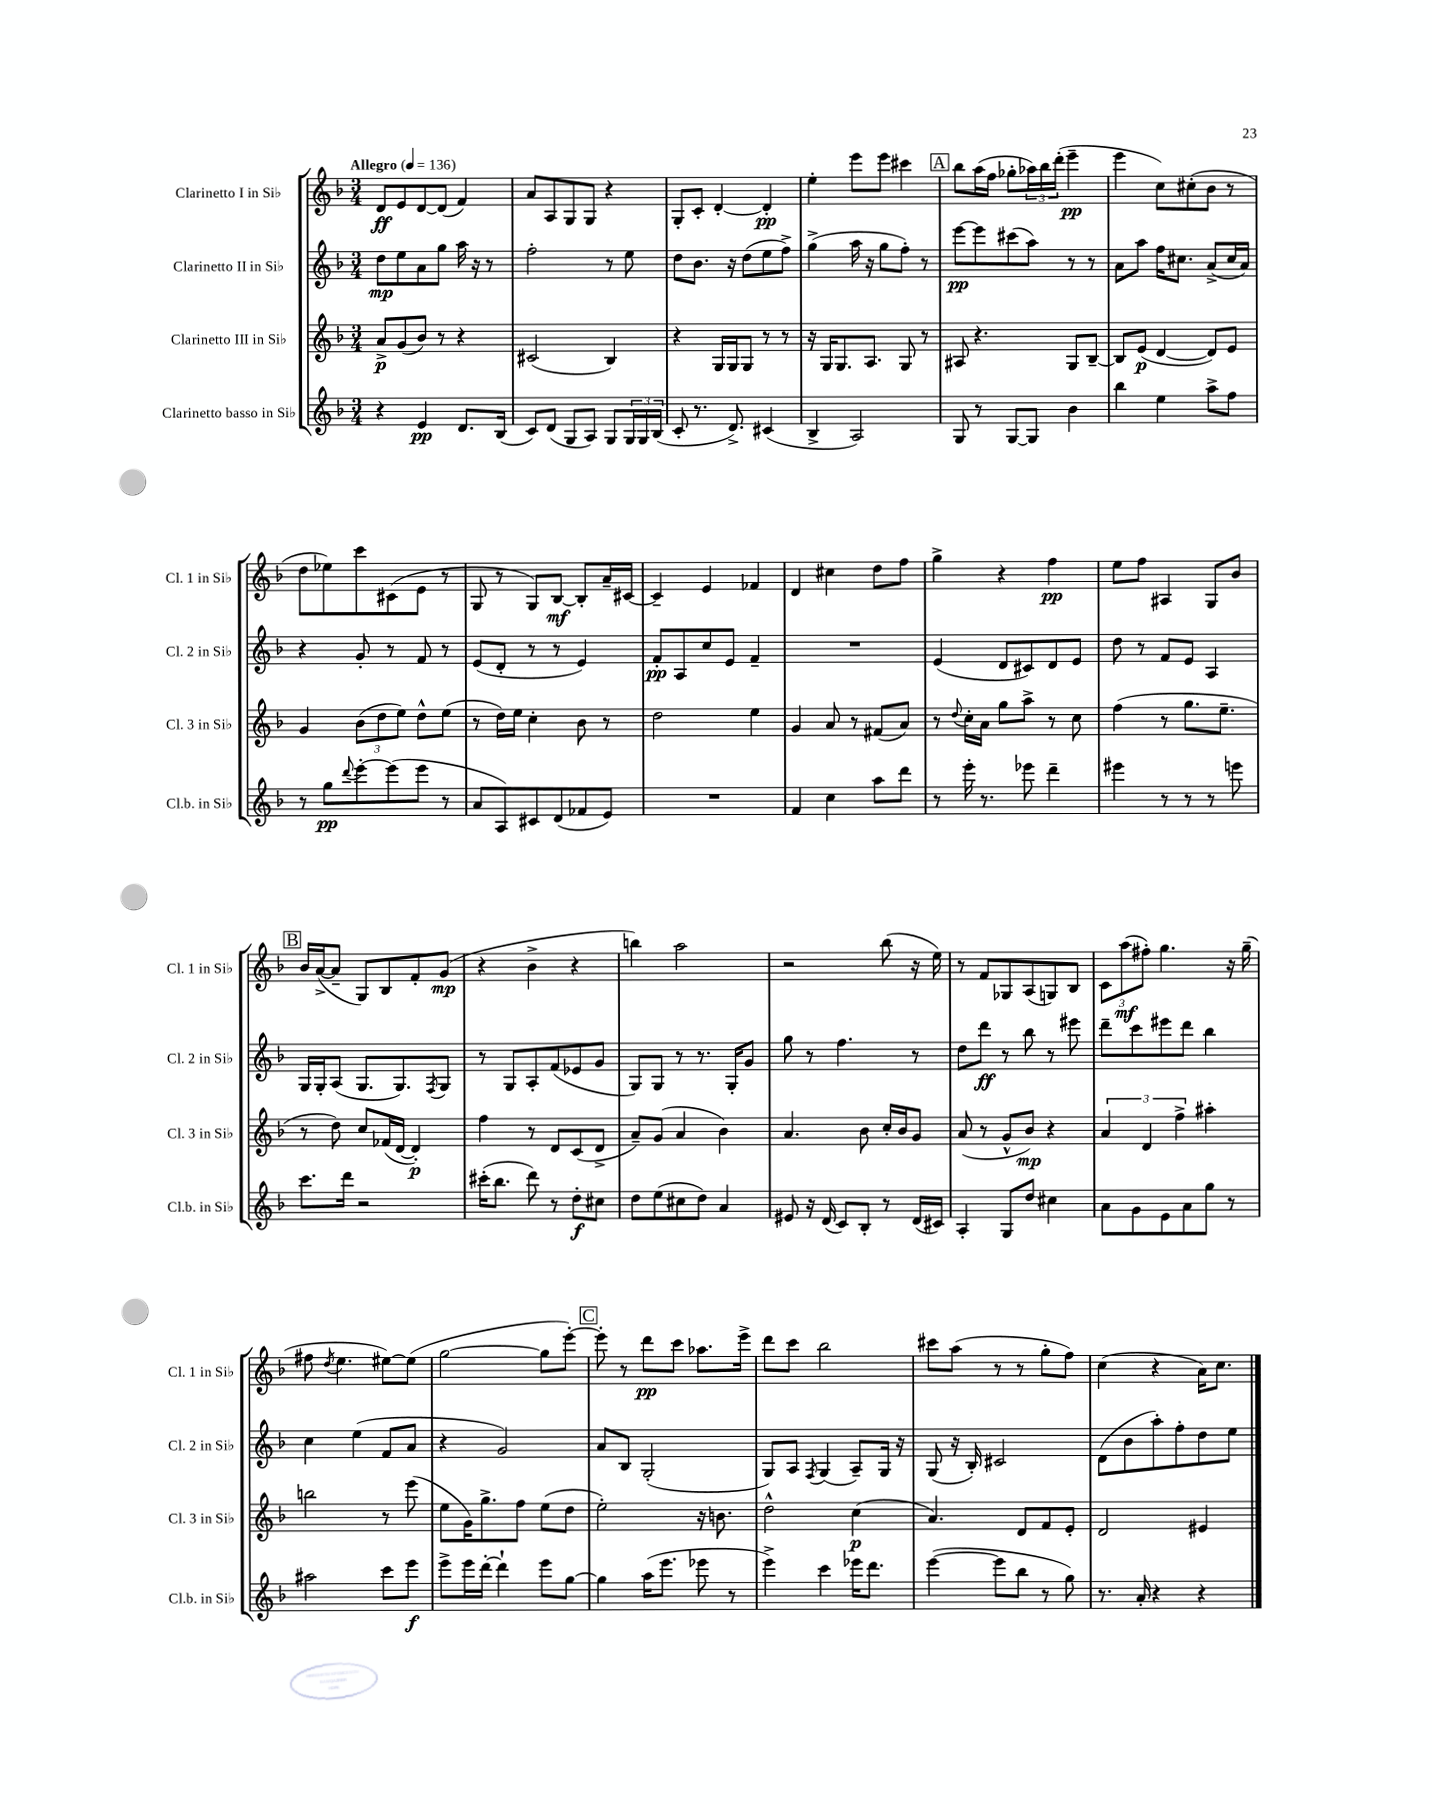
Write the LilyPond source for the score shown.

<<
\new StaffGroup <<
\new Staff = "s0" \with { instrumentName = "Clarinetto I in Sib" shortInstrumentName = "Cl. 1 in Sib" } {
    \clef treble \key f \major \numericTimeSignature \time 3/4 \tempo "Allegro" 4 = 136
    d'8\ff e'8 d'8~ d'8( f'4) |
    a'8 a8 g8 g8 r4 |
    g8-. c'8-. d'4~-. d'4-.\pp |
    e''4-. e'''8 e'''8 cis'''4 |
    \mark \markup { \box "A" } bes''8 a''16( f''16 ges''8-. \tuplet 3/2 { aes''16) bes''16 d'''16-.( } e'''4--\pp |
    e'''4 c''8) cis''8-.( bes'8 r8 |
    d''8 ees''8) c'''8 cis'8( e'8 r8 |
    g8 r8 g8) bes8~\mf bes8-. a'16-- cis'16~ |
    cis'4-- e'4 fes'4 |
    d'4 cis''4 d''8 f''8 |
    g''4-> r4 f''4\pp |
    e''8 f''8 ais4 g8 bes'8 |
    \mark \markup { \box "B" } bes'16 a'16~->( a'8-- g8) bes8 f'8-. g'8\mp( |
    r4 bes'4-> r4 |
    b''4) a''2 |
    r2 bes''8( r16 e''16) |
    r8 f'8 ges8 a8( g8) bes8 |
    \tuplet 3/2 { c'8 a''8\mf( fis''8-.) } g''4. r16 g''16--( |
    fis''8 \acciaccatura { d''8 } e''4. eis''8~) eis''8( |
    g''2~ g''8 e'''8~-.) |
    \mark \markup { \box "C" } e'''8-. r8 d'''8\pp c'''8 aes''8. e'''16-> |
    d'''8 c'''8 bes''2 |
    cis'''8 a''8( r8 r8 g''8-. f''8) |
    c''4( r4 a'16) c''8. \bar "|." |
}
\new Staff = "s1" \with { instrumentName = "Clarinetto II in Sib" shortInstrumentName = "Cl. 2 in Sib" } {
    \clef treble \key f \major \numericTimeSignature \time 3/4
    d''8\mp e''8 a'8 g''8 a''16 r16 r8 |
    f''2-. r8 e''8 |
    d''8 bes'8. r16 d''8( e''8 f''8->) |
    g''4->( a''16 r16 g''8 f''8-.) r8 |
    \mark \markup { \box "A" } e'''8~\pp e'''8 cis'''8( a''8) r8 r8 |
    a'8 a''8 f''16 cis''8. a'8->( cis''16 a'16) |
    r4 g'8-. r8 f'8 r8 |
    e'8( d'8-. r8 r8 e'4) |
    f'8-.\pp a8 c''8 e'8 f'4-- |
    R2. |
    e'4( d'8 cis'8) d'8 e'8 |
    d''8 r8 f'8 e'8 a4 |
    \mark \markup { \box "B" } g16 g16-. a8( g8. g8.) \acciaccatura { f8 } g8 |
    r8 g8 a8-. f'8( ees'8 g'8 |
    g8) g8 r8 r8. g16-. g'8 |
    g''8 r8 f''4. r8 |
    d''8 d'''8\ff r8 bes''8 r8 eis'''8 |
    d'''8-- c'''8 eis'''8 d'''8 bes''4 |
    c''4 e''4( f'8 a'8 |
    r4 g'2) |
    \mark \markup { \box "C" } a'8 bes8 g2-.( |
    g8) a8 \acciaccatura { f8 } g4( a8--) g16 r16 |
    g8( r16 bes16-.) cis'2 |
    d'8( bes'8 a''8-.) f''8-. d''8 e''8 \bar "|." |
}
\new Staff = "s2" \with { instrumentName = "Clarinetto III in Sib" shortInstrumentName = "Cl. 3 in Sib" } {
    \clef treble \key f \major \numericTimeSignature \time 3/4
    a'8->\p g'8( bes'8) r8 r4 |
    cis'2( bes4) |
    r4 g16 g16 g8 r8 r8 |
    r16 g16 g8. a8. g8 r8 |
    \mark \markup { \box "A" } ais8 r4. g8 bes8~-- |
    bes8 e'8\p( d'4~ d'8) e'8 |
    g'4 \tuplet 3/2 { bes'8( d''8 e''8) } d''8-^ e''8( |
    r8 d''16) e''16 c''4-. bes'8 r8 |
    d''2 e''4 |
    g'4 a'8 r8 fis'8( a'8) |
    r8 \appoggiatura { d''8 } c''16-. a'16 g''8 a''8-> r8 c''8 |
    f''4( r8 g''8. e''8.-- |
    \mark \markup { \box "B" } r8 d''8) c''8 fes'16( d'16~ d'4-.\p) |
    f''4 r8 d'8 c'8( d'8-> |
    a'8--) g'8( a'4 bes'4) |
    a'4. bes'8 c''16-. bes'16 g'8 |
    a'8( r8 g'8-^ bes'8\mp) r4 |
    \tuplet 3/2 { a'4 d'4 f''4-> } ais''4-. |
    b''2 r8 e'''8( |
    e''8 g'16) g''8.-> f''8 e''8( d''8 |
    \mark \markup { \box "C" } e''2-.) r16 b'8. |
    d''2-^ c''4\p( |
    a'4.) d'8 f'8 e'8-. |
    d'2 eis'4 \bar "|." |
}
\new Staff = "s3" \with { instrumentName = "Clarinetto basso in Sib" shortInstrumentName = "Cl.b. in Sib" } {
    \clef treble \key f \major \numericTimeSignature \time 3/4
    r4 e'4\pp d'8. bes16( |
    c'8) d'8( g8 a8) g8 \tuplet 3/2 { g16 g16 bes16( } |
    c'8-. r8. d'8.->) cis'4( |
    bes4-> a2) |
    \mark \markup { \box "A" } g8 r8 g8~ g8 bes'4 |
    bes''4 e''4 a''8-> f''8 |
    r8 g''8\pp \appoggiatura { d'''8 } e'''8~-. e'''8( e'''8 r8 |
    a'8 a8) cis'8 d'8( fes'8 e'8) |
    R2. |
    f'4 c''4 a''8 d'''8 |
    r8 e'''16-. r8. ees'''8 d'''4-- |
    eis'''4 r8 r8 r8 e'''8 |
    \mark \markup { \box "B" } c'''8. d'''16 r2 |
    cis'''16-.( bes''8. d'''8) r8 d''8-.\f cis''8 |
    d''8 e''8( cis''8 d''8) a'4 |
    eis'8 r16 d'16( c'8) bes8-. r8 d'16( cis'16) |
    a4-. g8 d''8 cis''4 |
    a'8 g'8 e'8 a'8 g''8 r8 |
    ais''2 c'''8 e'''8\f |
    e'''8-> e'''16 d'''16~-. d'''4-! e'''8 g''8~ |
    \mark \markup { \box "C" } g''4 a''16( e'''8. ees'''8 r8 |
    e'''4->) c'''4 ees'''16 d'''8. |
    e'''4~( e'''8 bes''8 r8 g''8) |
    r8. a'16-. r4 r4 \bar "|." |
}
>>
>>
\layout { \context { \Score \remove "Bar_number_engraver" } }
